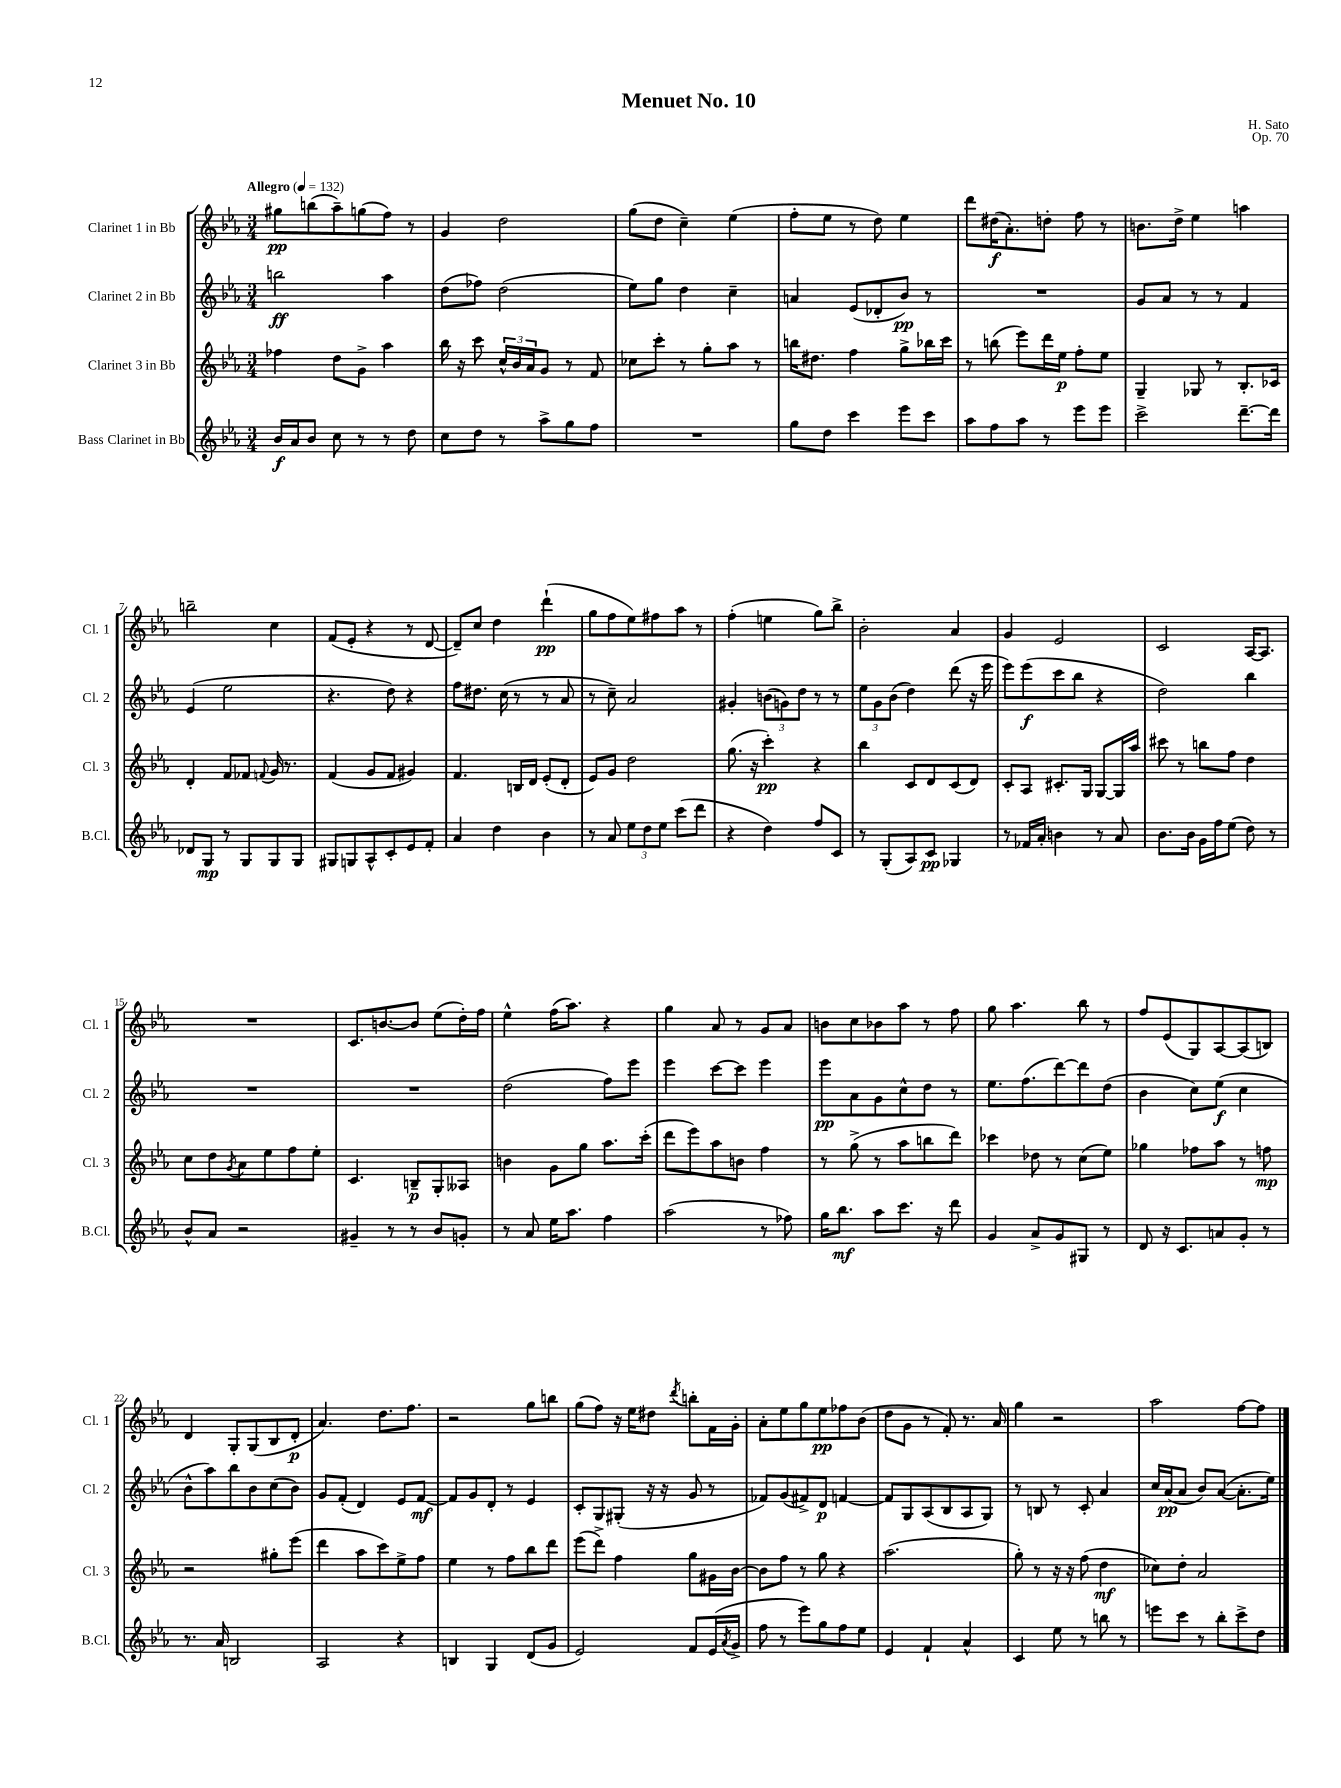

**kern	**dynam	**kern	**dynam	**kern	**dynam	**kern	**dynam
*part4	*part4	*part3	*part3	*part2	*part2	*part1	*part1
*staff4	*staff4	*staff3	*staff3	*staff2	*staff2	*staff1	*staff1
*I"Bass Clarinet in Bb	*	*I"Clarinet 3 in Bb	*	*I"Clarinet 2 in Bb	*	*I"Clarinet 1 in Bb	*
*I'B.Cl.	*	*I'Cl. 3	*	*I'Cl. 2	*	*I'Cl. 1	*
*clefG2	*	*clefG2	*	*clefG2	*	*clefG2	*
*k[b-e-a-]	*	*k[b-e-a-]	*	*k[b-e-a-]	*	*k[b-e-a-]	*
*M3/4	*	*M3/4	*	*M3/4	*	*M3/4	*
*MM132	*	*MM132	*	*MM132	*	*MM132	*
=1	=1	=1	=1	=1	=1	=1	=1
!	!	!	!	!	!	!LO:TX:a:B:t=Allegro	!
16b-/LL	f	4ff-X\	.	2bbn\	ff	8gg#X\L	pp
16a-/J	.	.	.	.	.	.	.
8b-/J	.	.	.	.	.	(8bbn\	.
8cc\	.	8dd\L	.	.	.	8aa-~\)	.
8r	.	8g^\J	.	.	.	(8ggn\	.
8r	.	4aa-\	.	4aa-\	.	8ff\J)	.
8dd\	.	.	.	.	.	8r	.
=2	=2	=2	=2	=2	=2	=2	=2
8cc\L	.	16bb-\	.	(8dd\L	.	4g/	.
.	.	16r	.	.	.	.	.
8dd\J	.	8ccc\	.	8ff-X\J)	.	.	.
8r	.	24cc^^/LL	.	(2dd\	.	2dd\	.
.	.	24b-/	.	.	.	.	.
.	.	24a-/J	.	.	.	.	.
8aa-^\L	.	8g/J	.	.	.	.	.
8gg\	.	8r	.	.	.	.	.
8ff\J	.	8f/	.	.	.	.	.
=3	=3	=3	=3	=3	=3	=3	=3
2.r	.	8cc-X\L	.	8ee-\L)	.	(8gg\L	.
.	.	8ccc'\J	.	8gg\J	.	8dd\J	.
.	.	8r	.	4dd\	.	4cc~\)	.
.	.	8gg'\L	.	.	.	.	.
.	.	8aa-\J	.	4cc~\	.	(4ee-\	.
.	.	8r	.	.	.	.	.
=4	=4	=4	=4	=4	=4	=4	=4
8gg\L	.	16bbn\KL	.	4an/	.	8ff'\L	.
.	.	8.dd#X\J	.	.	.	.	.
8dd\J	.	.	.	.	.	8ee-\J	.
4ccc\	.	4ff\	.	(8e-/L	.	8r	.
.	.	.	.	8d-X'/	.	8dd\)	.
8eee-\L	.	8gg^\L	.	8b-/J)	pp	4ee-\	.
8ccc\J	.	16bb-X\L	.	8r	.	.	.
.	.	16ccc\JJ	.	.	.	.	.
=5	=5	=5	=5	=5	=5	=5	=5
8aa-\L	.	8r	.	2.r	.	8ddd\L	.
8ff\	.	(8bbn\	.	.	.	(16dd#X\K	f
.	.	.	.	.	.	8.a-'\)	.
8aa-\J	.	8eee-\L)	.	.	.	.	.
8r	.	16ddd\L	.	.	.	8ddn'\J	.
.	.	16ee-\JJ	p	.	.	.	.
8eee-\L	.	8ff'\L	.	.	.	8ff\	.
8eee-\J	.	8ee-\J	.	.	.	8r	.
=6	=6	=6	=6	=6	=6	=6	=6
2ccc^\	.	4G~/	.	8g/L	.	8.bn\L	.
.	.	.	.	8a-/J	.	.	.
.	.	.	.	.	.	16dd^\Jk	.
.	.	8G-X/	.	8r	.	4ee-\	.
.	.	8r	.	8r	.	.	.
[8.ddd~\L	.	8.B-'/L	.	4f/	.	4aan\	.
16ddd\Jk]	.	16c-X/Jk	.	.	.	.	.
!!LO:LB:g=z
=7	=7	=7	=7	=7	=7	=7	=7
8d-X/L	.	4d'/	.	(4e-/	.	2bbn~\	.
8G/J	mp	.	.	.	.	.	.
8r	.	8f/L	.	2ee-\	.	.	.
8G/L	.	8f-X/J	.	.	.	.	.
.	.	8qqfn/	.	.	.	.	.
8G/	.	16g/	.	.	.	4cc\	.
.	.	8.r	.	.	.	.	.
8G/J	.	.	.	.	.	.	.
=8	=8	=8	=8	=8	=8	=8	=8
8G#X/L	.	(4f/	.	4.r	.	(8f/L	.
8Gn/	.	.	.	.	.	8e-'/J	.
8A-^^/	.	8g/L	.	.	.	4r	.
8c'/	.	8f/J	.	8dd\)	.	.	.
8e-/	.	4g#X/)	.	4r	.	8r	.
8f'/J	.	.	.	.	.	[8d/	.
=9	=9	=9	=9	=9	=9	=9	=9
4a-/	.	4.f/	.	8ff\L	.	8d~/L])	.
.	.	.	.	8.dd#X\J	.	8cc/J	.
4dd\	.	.	.	.	.	4dd\	.
.	.	.	.	(16cc\	.	.	.
.	.	16Bn/LL	.	8r	.	.	.
.	.	16d/JJ	.	.	.	.	.
4b-\	.	(8e-'/L	.	8r	.	(4ddd`\	pp
.	.	8d'/J	.	8a-/	.	.	.
=10	=10	=10	=10	=10	=10	=10	=10
8r	.	8e-/L)	.	8r	.	8gg\L	.
8a-/	.	8g/J	.	8cc~\)	.	8ff\	.
12ee-\L	.	2dd\	.	2a-/	.	8ee-\)	.
12dd\	.	.	.	.	.	.	.
.	.	.	.	.	.	8ff#X\	.
12ee-\J	.	.	.	.	.	.	.
(8ccc\L	.	.	.	.	.	8aa-\J	.
8ddd\J	.	.	.	.	.	8r	.
=11	=11	=11	=11	=11	=11	=11	=11
4r	.	(8.gg\	.	4g#X'/	.	(4ff'\	.
.	.	16r	.	.	.	.	.
4dd\)	.	4ccc'\)	pp	(12bn\L	.	4een\	.
.	.	.	.	12gn\)	.	.	.
.	.	.	.	12dd\J	.	.	.
8ff/L	.	4r	.	8r	.	8gg\L)	.
8c/J	.	.	.	8r	.	8bb-^\J	.
=12	=12	=12	=12	=12	=12	=12	=12
8r	.	4bb-\	.	12ee-\L	.	2b-'\	.
.	.	.	.	12g\	.	.	.
(8G'/L	.	.	.	.	.	.	.
.	.	.	.	(12b-\J	.	.	.
8A-/)	.	8c/L	.	4dd\)	.	.	.
8c/J	pp	8d/	.	.	.	.	.
4G-X/	.	(8c/	.	(8ddd\	.	4a-/	.
.	.	8d/J)	.	16r	.	.	.
.	.	.	.	16eee-\	.	.	.
=13	=13	=13	=13	=13	=13	=13	=13
8r	.	8c'/L	.	8eee-\L)	.	4g/	.
16f-X/LL	.	8A-/J	.	(8eee-\	f	.	.
16a-'/JJ	.	.	.	.	.	.	.
4bn\	.	8.c#X'/L	.	8ccc\	.	2e-/	.
.	.	.	.	8bb-\J	.	.	.
.	.	16G/Jk	.	.	.	.	.
8r	.	[8G/L	.	4r	.	.	.
8a-/	.	16G/L]	.	.	.	.	.
.	.	16aa-/JJ	.	.	.	.	.
=14	=14	=14	=14	=14	=14	=14	=14
8.b-\L	.	8ccc#X\	.	2dd\)	.	2c/	.
.	.	8r	.	.	.	.	.
16b-\Jk	.	.	.	.	.	.	.
16g\LL	.	8bbn\L	.	.	.	.	.
16ff\J	.	.	.	.	.	.	.
(8ee-\J	.	8ff\J	.	.	.	.	.
8dd\)	.	4dd\	.	4bb-\	.	[16A-/KL	.
.	.	.	.	.	.	8.A-/J]	.
8r	.	.	.	.	.	.	.
!!LO:LB:g=z
=15	=15	=15	=15	=15	=15	=15	=15
8b-^^/L	.	8cc\L	.	2.r	.	2.r	.
8a-/J	.	8dd\	.	.	.	.	.
.	.	8qg/	.	.	.	.	.
2r	.	8a-\	.	.	.	.	.
.	.	8ee-\	.	.	.	.	.
.	.	8ff\	.	.	.	.	.
.	.	8ee-'\J	.	.	.	.	.
=16	=16	=16	=16	=16	=16	=16	=16
4g#X~/	.	4.c/	.	2.r	.	8.c/L	.
.	.	.	.	.	.	[8.bn/	.
8r	.	.	.	.	.	.	.
8r	.	8Bn~/L	p	.	.	8b/J]	.
8b-/L	.	8G'/	.	.	.	(8ee-\L	.
8gn'/J	.	8A--X/J	.	.	.	16dd'\L)	.
.	.	.	.	.	.	16ff\JJ	.
=17	=17	=17	=17	=17	=17	=17	=17
8r	.	4bn\	.	(2dd\	.	4ee-^^\	.
8a-/	.	.	.	.	.	.	.
16ee-\KL	.	8g\L	.	.	.	(16ff\KL	.
8.aa-\J	.	.	.	.	.	8.aa-\J)	.
.	.	8gg\J	.	.	.	.	.
4ff\	.	8.aa-\L	.	8ff\L)	.	4r	.
.	.	.	.	8eee-\J	.	.	.
.	.	(16ccc'\Jk	.	.	.	.	.
=18	=18	=18	=18	=18	=18	=18	=18
(2aa-\	.	8ddd\L	.	4eee-\	.	4gg\	.
.	.	8eee-\)	.	.	.	.	.
.	.	8aa-\	.	[8ccc\L	.	8a-/	.
.	.	8bn\J	.	8ccc\J]	.	8r	.
8r	.	4ff\	.	4eee-\	.	8g/L	.
8ff-X\)	.	.	.	.	.	8a-/J	.
=19	=19	=19	=19	=19	=19	=19	=19
16gg\KL	.	8r	.	8eee-\L	pp	8bn\L	.
8.bb-\J	mf	.	.	.	.	.	.
.	.	(8gg^\	.	8a-\	.	8cc\	.
8aa-\L	.	8r	.	8g\	.	8b-X\	.
8.ccc\J	.	8aa-\L	.	8cc^^\	.	8aa-\J	.
.	.	8bbn\	.	8dd\J	.	8r	.
16r	.	.	.	.	.	.	.
8ddd\	.	8ddd\J)	.	8r	.	8ff\	.
=20	=20	=20	=20	=20	=20	=20	=20
4g/	.	4ccc-X\	.	8.ee-\L	.	8gg\	.
.	.	.	.	.	.	4.aa-\	.
.	.	.	.	(8.ff\	.	.	.
8a-^/L	.	8dd-X\	.	.	.	.	.
8g/	.	8r	.	[8ddd\)	.	.	.
8G#X/J	.	(8cc\L	.	8ddd\]	.	8bb-\	.
8r	.	8ee-\J)	.	(8dd\J	.	8r	.
=21	=21	=21	=21	=21	=21	=21	=21
8d/	.	4gg-X\	.	4b-\	.	8ff/L	.
16r	.	.	.	.	.	(8e-/	.
8.c/L	.	.	.	.	.	.	.
.	.	8ff-X\L	.	8cc\L)	.	8G/)	.
8an/	.	8aa-\J	.	(8ee-\J	f	[8A-/	.
8g'/J	.	8r	.	4cc\	.	(8A-/]	.
8r	.	8ffn\	mp	.	.	8Bn/J)	.
!!LO:LB:g=z
=22	=22	=22	=22	=22	=22	=22	=22
8.r	.	2r	.	8b-^^\L	.	4d/	.
.	.	.	.	8aa-\)	.	.	.
16a-/	.	.	.	.	.	.	.
2Bn/	.	.	.	8bb-\	.	8G'/L	.
.	.	.	.	8b-\	.	(8G/	.
.	.	8gg#X'\L	.	(8cc\	.	8B-/	.
.	.	(8eee-\J	.	8b-\J)	.	8d'/J	p
=23	=23	=23	=23	=23	=23	=23	=23
2A-/	.	4ddd\	.	8g/L	.	4.a-/)	.
.	.	.	.	(8f'/J	.	.	.
.	.	8aa-\L	.	4d/)	.	.	.
.	.	8ccc\)	.	.	.	8.dd\L	.
4r	.	8ee-^\	.	8e-/L	.	.	.
.	.	.	.	.	.	8.ff\J	.
.	.	8ff\J	.	[8f/J	mf	.	.
=24	=24	=24	=24	=24	=24	=24	=24
4Bn/	.	4ee-\	.	8f/L]	.	2r	.
.	.	.	.	8g/	.	.	.
4G/	.	8r	.	8d'/J	.	.	.
.	.	8ff\L	.	8r	.	.	.
(8d/L	.	8bb-\	.	4e-/	.	8gg\L	.
8g/J	.	8ddd\J	.	.	.	8bbn\J	.
=25	=25	=25	=25	=25	=25	=25	=25
2e-/)	.	(8eee-\L	.	8c'/L	.	(8gg\L	.
.	.	8ddd^\J)	.	8G/	.	8ff\J)	.
.	.	4ff\	.	(8G#X'/J	.	16r	.
.	.	.	.	.	.	16ee-\KL	.
.	.	.	.	16r	.	8dd#X\J	.
.	.	.	.	16r	.	.	.
.	.	.	.	.	.	8qddd/	.
8f/L	.	8gg\L	.	8g/	.	8bbn'\L	.
(16e-/L	.	16g#X\L	.	8r	.	16f\L	.
8qa-/	.	.	.	.	.	.	.
16g^/JJ	.	[16b-\JJ	.	.	.	16g'\JJ	.
=26	=26	=26	=26	=26	=26	=26	=26
8ff\	.	8b-\L]	.	8f-X/L)	.	8a-'\L	.
8r	.	8ff\J	.	(8g/	.	8ee-\	.
8eee-\L)	.	8r	.	8f#X^/)	.	8gg\	.
8gg\	.	8gg\	.	8d/J	p	8ee-\	pp
8ff\	.	4r	.	[4fn/	.	8ff-X\	.
8ee-\J	.	.	.	.	.	(8b-\J	.
=27	=27	=27	=27	=27	=27	=27	=27
4e-/	.	(2.aa-\	.	8f/L]	.	8dd\L	.
.	.	.	.	8G/	.	8g\J	.
4f`/	.	.	.	(8A-/	.	8r	.
.	.	.	.	8B-/	.	8f'/)	.
4a-^^/	.	.	.	8A-/	.	8.r	.
.	.	.	.	8G/J)	.	.	.
.	.	.	.	.	.	16a-/	.
=28	=28	=28	=28	=28	=28	=28	=28
4c/	.	8gg'\)	.	8r	.	4gg\	.
.	.	8r	.	8Bn/	.	.	.
8ee-\	.	16r	.	8r	.	2r	.
.	.	16r	.	.	.	.	.
8r	.	(8ff\	.	8c'/	.	.	.
8bbn\	.	4dd\	mf	4a-/	.	.	.
8r	.	.	.	.	.	.	.
=29	=29	=29	=29	=29	=29	=29	=29
8eeen\L	.	8cc-X\L)	.	16cc/LL	.	2aa-\	.
.	.	.	.	(16a-/J	pp	.	.
8ccc\J	.	8dd'\J	.	8a-/J	.	.	.
8r	.	2a-/	.	8b-/L)	.	.	.
8bb-'\L	.	.	.	([8a-/J	.	.	.
8ccc^\	.	.	.	8.a-'\L]	.	[8ff\L	.
8dd\J	.	.	.	.	.	8ff\J]	.
.	.	.	.	16ee-\Jk)	.	.	.
==	==	==	==	==	==	==	==
*-	*-	*-	*-	*-	*-	*-	*-
